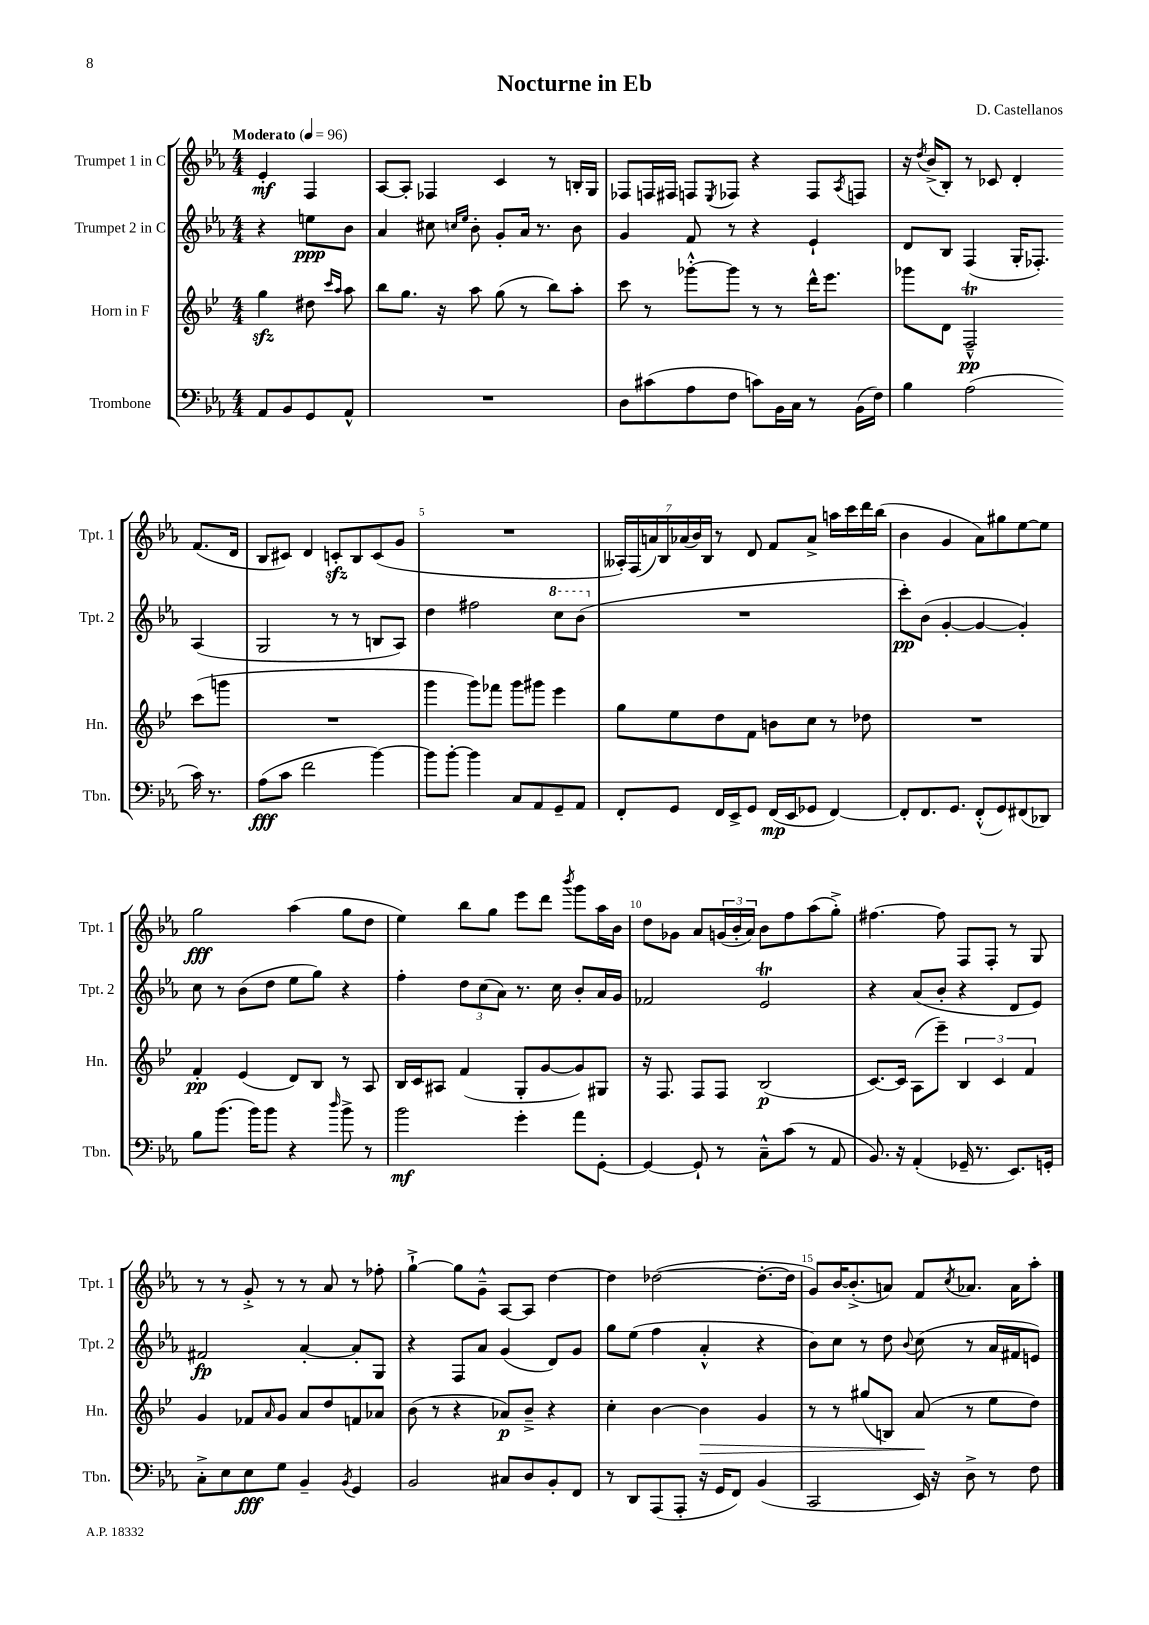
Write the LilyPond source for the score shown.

\header { title = "Nocturne in Eb" composer = "D. Castellanos" }
<<
\new StaffGroup <<
\new Staff = "s0" \with { instrumentName = "Trumpet 1 in C" shortInstrumentName = "Tpt. 1" } {
    \clef treble \key ees \major \numericTimeSignature \time 4/4 \partial 2 \tempo "Moderato" 4 = 96
    ees'4-.\mf f4 |
    aes8~ aes8-. fes4 c'4 r8 b16-. g16 |
    fes8 f16 fis16 f8 \acciaccatura { ees8 } fes8 r4 fes8 \acciaccatura { aes8 } f8 |
    r16 \acciaccatura { d''8 } bes'16->( bes8-.) r8 ces'8 d'4-. f'8.( d'16 |
    bes8 cis'8) d'4 c'8-.\sfz bes8 c'8( g'8 |
    R1 |
    \tuplet 7/4 { aeses16-.) f16( a'16) bes16 aes'16( bes'16) bes16 } r8 d'8 f'8 aes'8-> a''16 c'''16 d'''16 bes''16( |
    bes'4 g'4 aes'8) gis''8 ees''8~ ees''8 |
    g''2\fff aes''4( g''8 d''8 |
    ees''4) bes''8 g''8 ees'''8 d'''8 \acciaccatura { bes'''8 } g'''8 aes''16 bes'16 |
    d''8 ges'8 aes'8 \tuplet 3/2 { g'16( bes'16-. aes'16) } bes'8 f''8 aes''8( g''8-.->) |
    fis''4.~ fis''8 f8 f8-. r8 g8 |
    r8 r8 g'8-.-> r8 r8 aes'8 r8 fes''8-. |
    g''4~-!-> g''8 g'8---^ aes8~ aes8 d''4~ |
    d''4 des''2~( des''8.~-. des''16 |
    g'8) bes'16~ bes'8.-.->( a'8) f'8 \acciaccatura { c''8 } aes'8. aes'16 aes''8-. \bar "|." |
}
\new Staff = "s1" \with { instrumentName = "Trumpet 2 in C" shortInstrumentName = "Tpt. 2" } {
    \clef treble \key ees \major \numericTimeSignature \time 4/4 \partial 2
    r4 e''8\ppp bes'8 |
    aes'4 cis''8 \grace { c''16 ees''16 } bes'8-. g'8-. aes'16 r8. bes'8 |
    g'4 f'8 r8 r4 ees'4-! |
    d'8 bes8 f4( g16-. fes8.-.) aes4( |
    g2 r8 r8 b8 aes8) |
    d''4 fis''2 \ottava #1 c'''8 bes''8( \ottava #0 |
    R1 |
    c'''8-.\pp) bes'8( g'4~-. g'4~ g'4-.) |
    c''8 r8 bes'8( d''8 ees''8 g''8) r4 |
    f''4-. \tuplet 3/2 { d''8 c''8( aes'8) } r8. c''16 bes'8-. aes'16 g'16 |
    fes'2 ees'2\trill |
    r4 aes'8( bes'8-. r4 d'8 ees'8) |
    fis'2\fp aes'4~-. aes'8-. g8 |
    r4 f8 aes'8 g'4( d'8) g'8 |
    g''8 ees''8( f''4 aes'4-.-^ r4 |
    bes'8) c''8 r8 d''8 \appoggiatura { bes'8 } c''8( r8 aes'16 fis'16 e'8) \bar "|." |
}
\new Staff = "s2" \with { instrumentName = "Horn in F" shortInstrumentName = "Hn." } {
    \clef treble \key bes \major \numericTimeSignature \time 4/4 \partial 2
    g''4\sfz dis''8 \grace { c'''16 a''16 } a''8 |
    bes''8 g''8. r16 a''8 g''8( r8 bes''8) a''8-. |
    c'''8 r8 ges'''8~-.-^ ges'''8 r8 r8 d'''16-^ ees'''8. |
    ges'''8 d'8 f2---^\trill\pp c'''8( g'''8 |
    R1 |
    g'''4 g'''8) fes'''8 g'''8 gis'''8 ees'''4 |
    g''8 ees''8 d''8 f'8 b'8 c''8 r8 des''8 |
    R1 |
    f'4-.\pp ees'4( d'8) bes8 r8 a8 |
    bes16 c'16 ais8 f'4( g8-. g'8~ g'8) gis8 |
    r16 f8. f8 f8 bes2\p( |
    c'8.~) c'16 a8( ees'''8--) \tuplet 3/2 { bes4 c'4 f'4 } |
    g'4 fes'8 \grace { a'16 } g'8 a'8 d''8 f'8 aes'8 |
    bes'8( r8 r4 aes'8\p) bes'8---> r4 |
    c''4-. bes'4~ bes'4\> g'4 |
    r8 r8 gis''8( b8) a'8\!( r8 ees''8 d''8) \bar "|." |
}
\new Staff = "s3" \with { instrumentName = "Trombone" shortInstrumentName = "Tbn." } {
    \clef bass \key ees \major \numericTimeSignature \time 4/4 \partial 2
    aes,8 bes,8 g,8 aes,8-^ |
    R1 |
    d8 cis'8( aes8 f8 c'8) bes,16 c16 r8 bes,16( f16) |
    bes4 aes2( c'16) r8. |
    aes8\fff( c'8 f'2 bes'4~) |
    bes'8 bes'8~-. bes'4 c8 aes,8 g,8-- aes,8 |
    f,8-. g,8 f,16 ees,16-> g,8 f,16\mp( ees,16 ges,8 f,4~) |
    f,8-. f,8. g,8. f,8-.-^( g,8) fis,8( des,8) |
    bes8 bes'8.( bes'16) bes'8 r4 \grace { d''16 } bes'8-> r8 |
    bes'2\mf g'4-. aes'8 g,8~-. |
    g,4~ g,8-! r8 c8---^ c'8( r8 aes,8 |
    bes,8.) r16 aes,4-.( ges,16-- r8. ees,8.) g,16-. |
    c8-.-> ees8 ees8\fff g8 bes,4-- \acciaccatura { bes,8 } g,4 |
    bes,2 cis8 d8 bes,8-. f,8 |
    r8 d,8 aes,,8( aes,,8-. r16 g,16 f,8) bes,4( |
    c,2 ees,16) r16 d8-> r8 f8 \bar "|." |
}
>>
>>
\layout { \context { \Score \override BarNumber.break-visibility = ##(#f #t #t) barNumberVisibility = #(every-nth-bar-number-visible 5) } }
